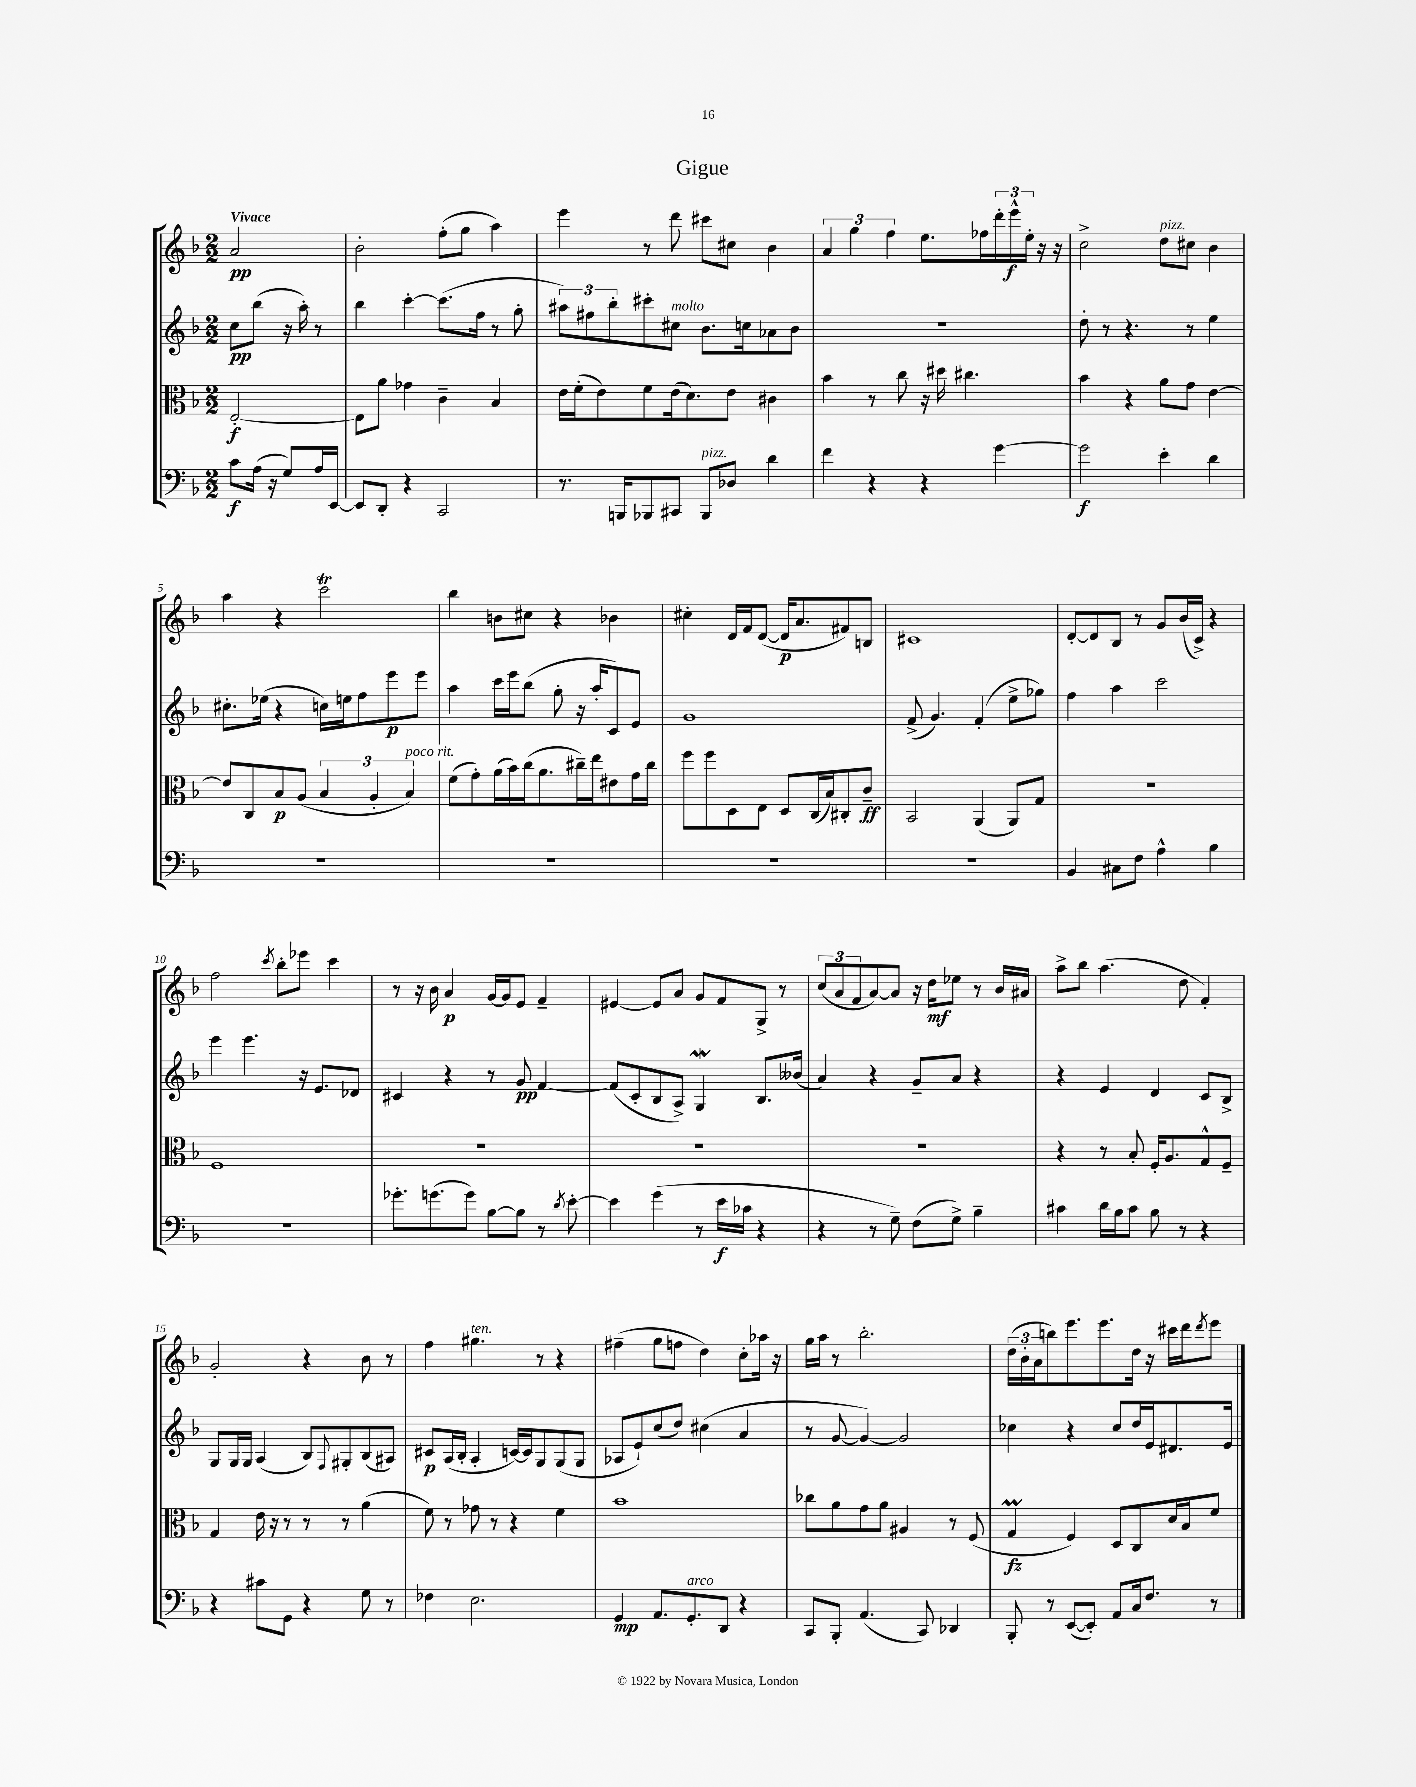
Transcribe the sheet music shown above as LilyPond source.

\header { title = "Gigue" }
<<
\new StaffGroup <<
\new Staff = "s0" {
    \clef treble \key f \major \numericTimeSignature \time 2/2 \partial 2 \tempo "Vivace"
    a'2\pp |
    bes'2-. f''8-.( g''8 a''4) |
    e'''4 r8 d'''8 cis'''8 cis''8 bes'4 |
    \tuplet 3/2 { a'4 g''4 f''4 } e''8. fes''16 \tuplet 3/2 { d'''16-. e'''16-^\f e''16-. } r16 r16 |
    c''2-> d''8^\markup { \italic "pizz." } cis''8 bes'4 |
    a''4 r4 c'''2\trill |
    bes''4 b'8 cis''8 r4 bes'4 |
    cis''4-. d'16 f'16 d'8~( d'16\p a'8. fis'8) b8 |
    cis'1 |
    d'8~-. d'8 bes8 r8 g'8 bes'16( c'16->) r4 |
    f''2 \acciaccatura { c'''8 } bes''8-. ees'''8 c'''4 |
    r8 r16 bes'16 a'4\p g'16~ g'16 e'8 f'4-- |
    eis'4~ eis'8 a'8 g'8 f'8 g8-> r8 |
    \tuplet 3/2 { c''8( a'8 f'8 } a'8~) a'8 r16 d''16\mf ees''8 r8 bes'16 ais'16 |
    a''8-> bes''8 a''4.( d''8 f'4-.) |
    g'2-. r4 bes'8 r8 |
    f''4 gis''4.^\markup { \italic "ten." } r8 r4 |
    fis''4--( g''8 f''8 d''4) c''8-. aes''16 r16 |
    g''16 a''16 r8 bes''2.-. |
    \tuplet 3/2 { d''16( bes'16-. a'16 } b''8) e'''8. e'''8. d''16 r16 cis'''16 d'''16 \acciaccatura { d'''8 } e'''8 \bar "|." |
}
\new Staff = "s1" {
    \clef treble \key f \major \numericTimeSignature \time 2/2 \partial 2
    c''8\pp bes''8( r16 a''16-.) r8 |
    bes''4 c'''4~-. c'''8.( f''16 r8 g''8-. |
    \tuplet 3/2 { ais''8) fis''8 bes''8-. } cis'''8-. cis''8^\markup { \italic "molto" } bes'8. c''16 aes'8 bes'8 |
    r1 |
    d''8-. r8 r4. r8 e''4 |
    cis''8.-. ees''16( r4 c''16) e''16 f''8 e'''8\p e'''8 |
    a''4 c'''16 e'''16 bes''8( g''8-. r16 a''16-. c'8) e'8 |
    g'1 |
    f'8->( g'4.) f'4-.( e''8-> ges''8) |
    f''4 a''4 c'''2 |
    e'''4 e'''4. r16 e'8. des'8 |
    cis'4 r4 r8 g'8\pp f'4~ |
    f'8( c'8-. bes8 a8->) g4\mordent bes8. beses'16( |
    a'4) r4 g'8-- a'8 r4 |
    r4 e'4 d'4 c'8 bes8-> |
    g8 g16 g16 a4( bes8) \appoggiatura { f8 } gis8-. bes8( ais8) |
    cis'8\p a16( bes16-. a4-. c'16~) c'16 g8 g8( g8 |
    aes8 e'8-!) c''8( d''8) cis''4( a'4 |
    r8 g'8~ g'4~) g'2 |
    ces''4 r4 ces''8 d''16 e'16 dis'8. e'16 \bar "|." |
}
\new Staff = "s2" {
    \clef alto \key f \major \numericTimeSignature \time 2/2 \partial 2
    e2~-.\f |
    e8 a'8 ges'4 c'4-- bes4 |
    e'16 f'16-.( e'8) f'8 e'16( d'8.) e'8 cis'4 |
    bes'4 r8 c''8 r16 dis''16 cis''4. |
    bes'4 r4 a'8 g'8 e'4~ |
    e'8 c8 bes8\p a8( \tuplet 3/2 { bes4 a4-. bes4^\markup { \italic "poco rit." }) } |
    f'8( g'8-.) a'16( bes'16) c''16( a'8. cis''16--) e''16 eis'8 g'16 cis''16 |
    f''8 f''8 d8 e8 d8 c16( bes16) cis8-. c'8--\ff |
    bes,2 a,4( a,8) g8 |
    R1 |
    f1 |
    R1 |
    R1 |
    R1 |
    r4 r8 bes8-. f16-. a8. g8-^ f8-- |
    g4 e'16 r16 r8 r8 r8 a'4( |
    f'8) r8 ges'8 r8 r4 f'4 |
    bes'1 |
    ces''8 a'8 g'8 a'8 ais4 r8 f8( |
    g4\prall\fz f4) d8 c8 d'16 bes16 f'8 \bar "|." |
}
\new Staff = "s3" {
    \clef bass \key f \major \numericTimeSignature \time 2/2 \partial 2
    c'8\f a16( r16 g8) a16 e,16~ |
    e,8 d,8-. r4 c,2 |
    r8. b,,16 bes,,8 cis,8 bes,,8^\markup { \italic "pizz." } des8 d'4 |
    f'4 r4 r4 g'4~ |
    g'2\f e'4-. d'4 |
    R1 |
    R1 |
    R1 |
    R1 |
    bes,4 cis8 f8 a4-^ bes4 |
    r1 |
    ges'8.-. g'8.( g'8) bes8~ bes8 r8 \acciaccatura { d'8 } e'8~-. |
    e'4 g'4( r8 e'16\f ces'16 r4 |
    r4 r8 g8--) f8( g8->) bes4-- |
    cis'4 d'16 bes16 cis'8 bes8 r8 r4 |
    r4 cis'8 g,8 r4 g8 r8 |
    fes4 e2. |
    g,4\mp a,8. g,8.-.^\markup { \italic "arco" } d,8 r4 |
    c,8 bes,,8-. a,4.( c,8) des,4 |
    bes,,8-. r8 e,8~( e,8-.) a,8 c16 f8. r8 \bar "|." |
}
>>
>>
